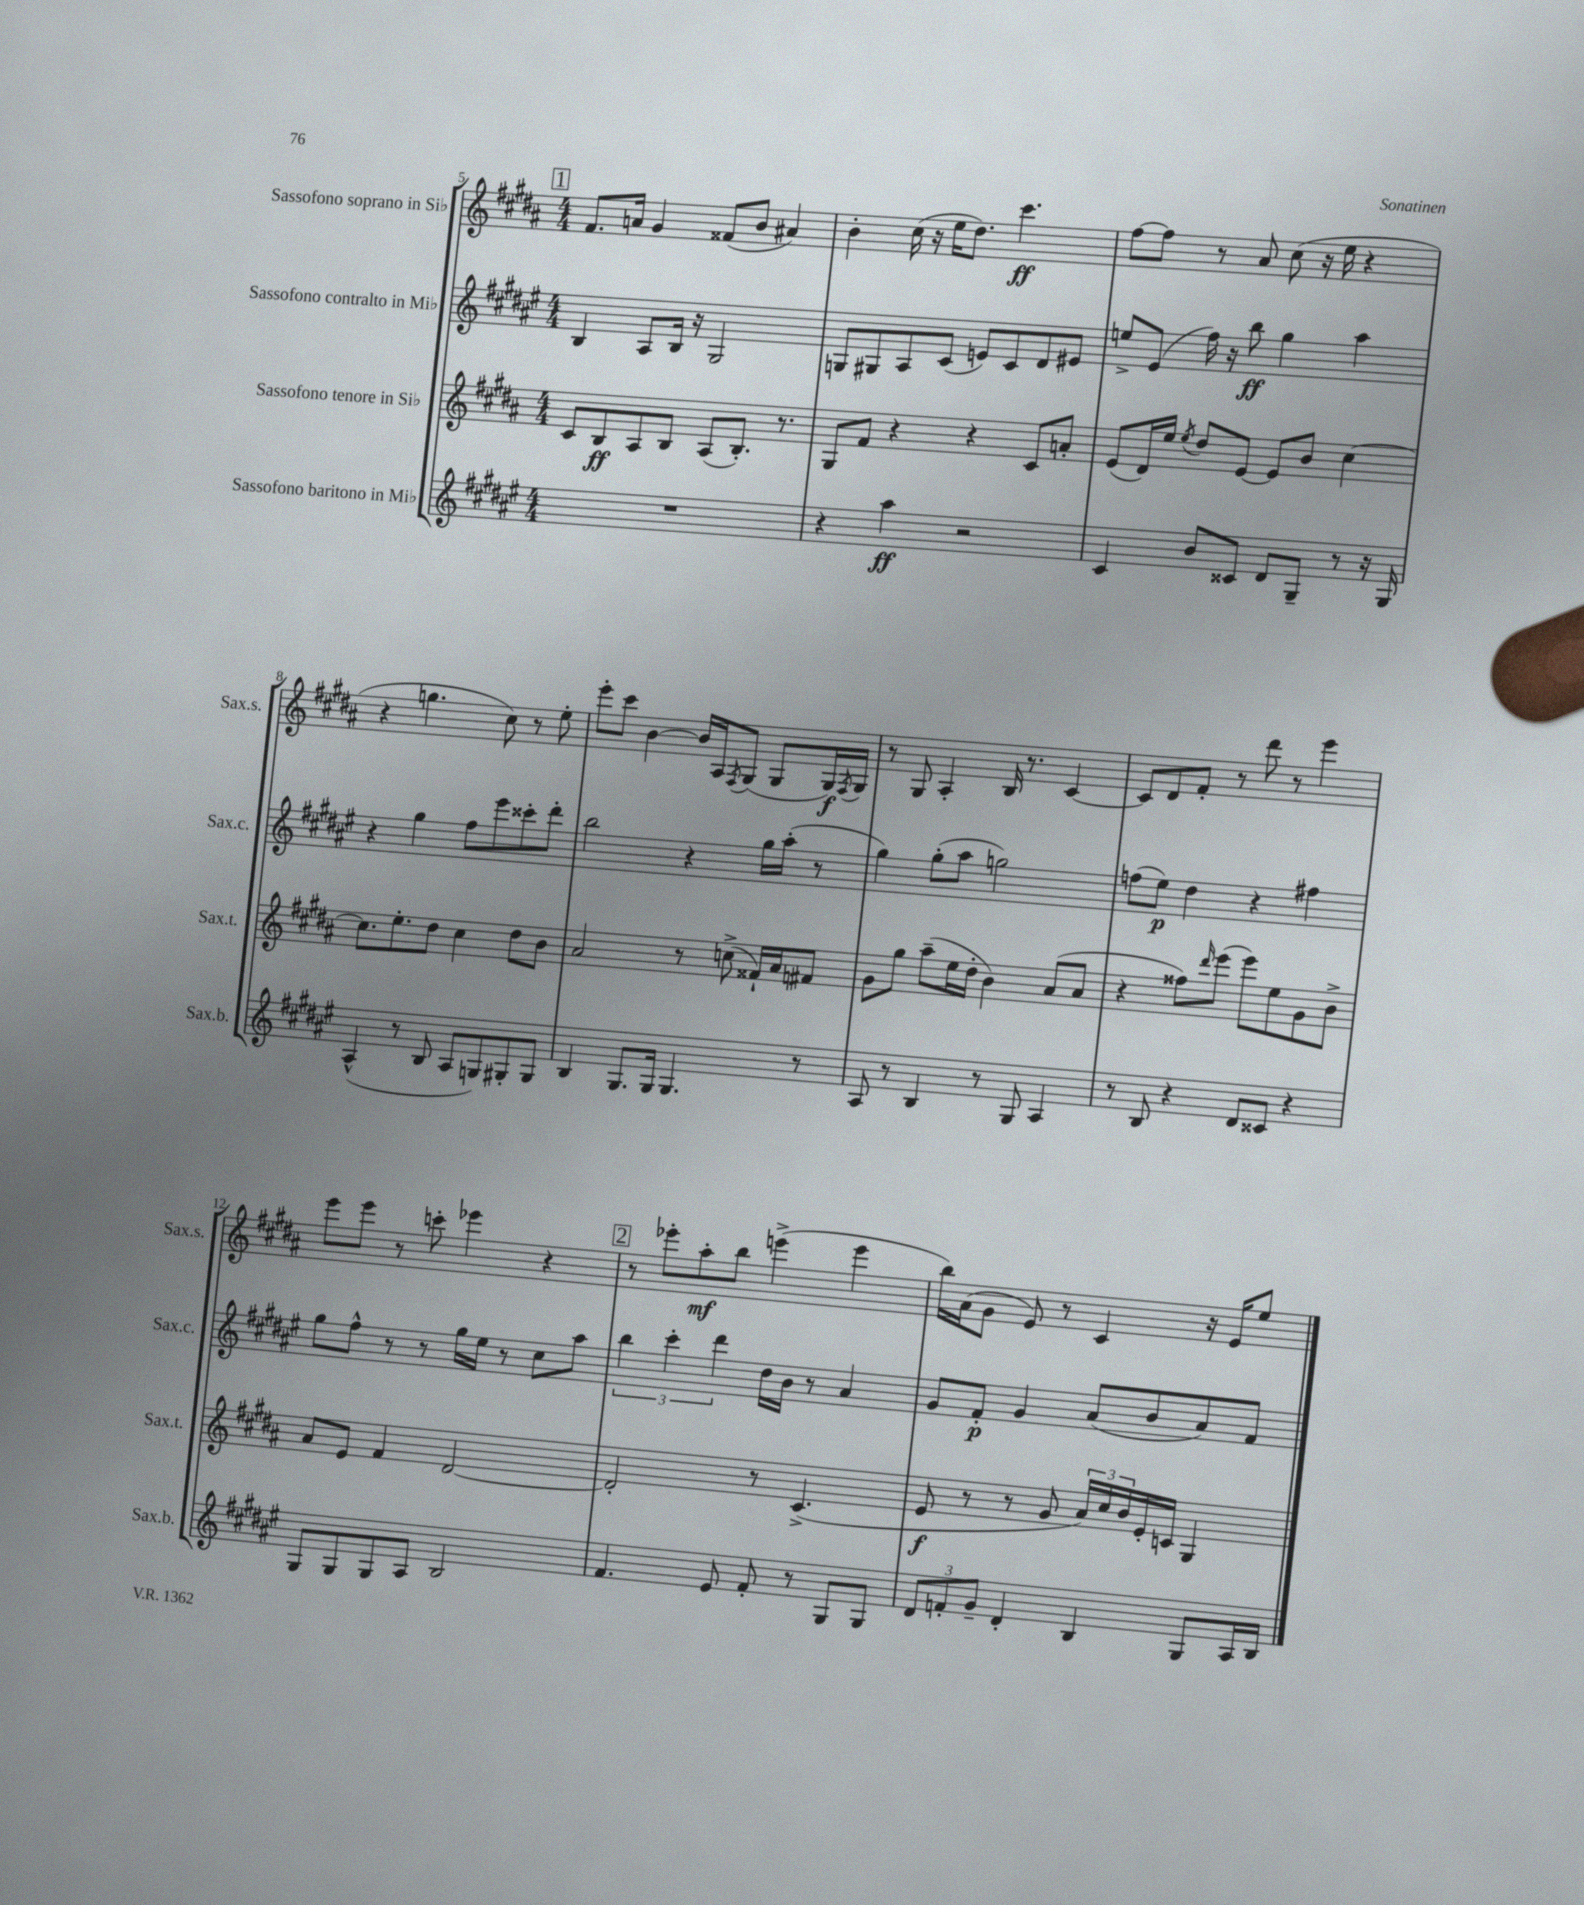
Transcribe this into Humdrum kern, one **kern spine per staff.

**kern	**kern	**kern	**kern
*staff4	*staff3	*staff2	*staff1
*clefG2	*clefG2	*clefG2	*clefG2
*k[f#c#g#d#a#e#]	*k[f#c#g#d#a#]	*k[f#c#g#d#a#e#]	*k[f#c#g#d#a#]
*M4/4	*M4/4	*M4/4	*M4/4
1r	8c#	4B	8.f#
.	8B	.	.
.	.	.	16a
.	8A#	8A#	4g#
.	8B	16B	.
.	.	16r	.
.	(8A#	2G#	(8f##
.	8.B')	.	8b
.	.	.	4a#)
.	8.r	.	.
=	=	=	=
4r	8G#	8G	4b'
.	8f#	8G#	.
4aa#	4r	8A#	(16cc#
.	.	.	16r
.	.	(8c#	16ee
.	.	.	8.dd#)
2r	4r	8e)	.
.	.	8c#	4.ccc#
.	8c#	8d#	.
.	8a'	8e#	.
=	=	=	=
4c#	(8e	8ee^	[8ff#
.	16d#)	(8e#	8ff#]
.	16ee	.	.
.	8qee	.	.
8b	8dd#	16ff#)	8r
.	.	16r	.
8c##	[8e	8bb	8a#
8d#	8e]	4gg#	(8cc#
8G#~	8b	.	16r
.	.	.	16ee
8r	[4cc#	4aa#	4r
16r	.	.	.
16G#	.	.	.
=	=	=	=
(4A#^^	8.cc#]	4r	4r
.	8.ee'	.	.
8r	.	4gg#	4.gg
8B	8dd#	.	.
8A#	4cc#	8ff#	.
8G)	.	8eee#	8cc#)
8G#'	8dd#	8ccc##'	8r
8G#	8b	8ddd#'	8ee'
=	=	=	=
4B	2a#	2bb	8eee'
.	.	.	8ccc#
8.G#	.	.	[4b
16G#	.	.	.
4.G#	8r	4r	16b]
.	.	.	16A#
.	.	.	8qF#
.	(8cc^	.	(8G#
.	16f##`)	16gg#	8G#
.	16a#	(16aa#'	.
8r	8f#	8r	16G#)
.	.	.	8qF#
.	.	.	16G#
=	=	=	=
8A#	8g#	4gg#)	8r
8r	8gg#	.	8G#
4B	(8aa#~	(8gg#'	4A#'
.	16ee	8aa#	.
.	16dd#'	.	.
8r	4b)	2gg)	16B
.	.	.	8.r
8G#	.	.	.
4A#	(8a#	.	[4c#
.	8a#	.	.
=	=	=	=
8r	4r	(8ff	8c#]
8B	.	8ee#)	8d#
4r	8ff##)	4dd#	8f#'
.	16qqddd#	.	.
.	(8eee	.	8r
8d#	8eee)	4r	8ddd#
8c##	8ee	.	8r
4r	8g#	4ff#	4eee
.	8b^	.	.
=	=	=	=
8G#	8a#	8gg#	8eee
8G#	8e	8ff#^^	8eee
8G#	4f#	8r	8r
8A#	.	8r	8ccc'
2B	[2d#	16gg#	4eee-
.	.	16ee#	.
.	.	8r	.
.	.	8cc#	4r
.	.	8aa#	.
=	=	=	=
4.f#	2d#']	6bb	8r
.	.	.	8eee-'
.	.	6ccc#'	.
.	.	.	8aa#'
.	.	6ddd#	.
8e#	.	.	8bb
8f#'	8r	16dd#	(4eee^
.	.	16b	.
8r	(4.c#^	8r	.
8G#	.	4a#	4eee
8G#	.	.	.
=	=	=	=
12d#	8e	8g#	16bb)
.	.	.	(16a#
12f'	.	.	.
.	8r	8f#'	8g#
12g#~	.	.	.
4d#'	8r	4g#	8e)
.	8g#	.	8r
4B	24a#)	(8a#	4c#
.	24cc#	.	.
.	24b	.	.
.	16e'	8b	.
.	16c	.	.
8G#	4G#	8a#)	16r
.	.	.	16e
16A#	.	8f#	8ee
16B	.	.	.
==	==	==	==
*-	*-	*-	*-
